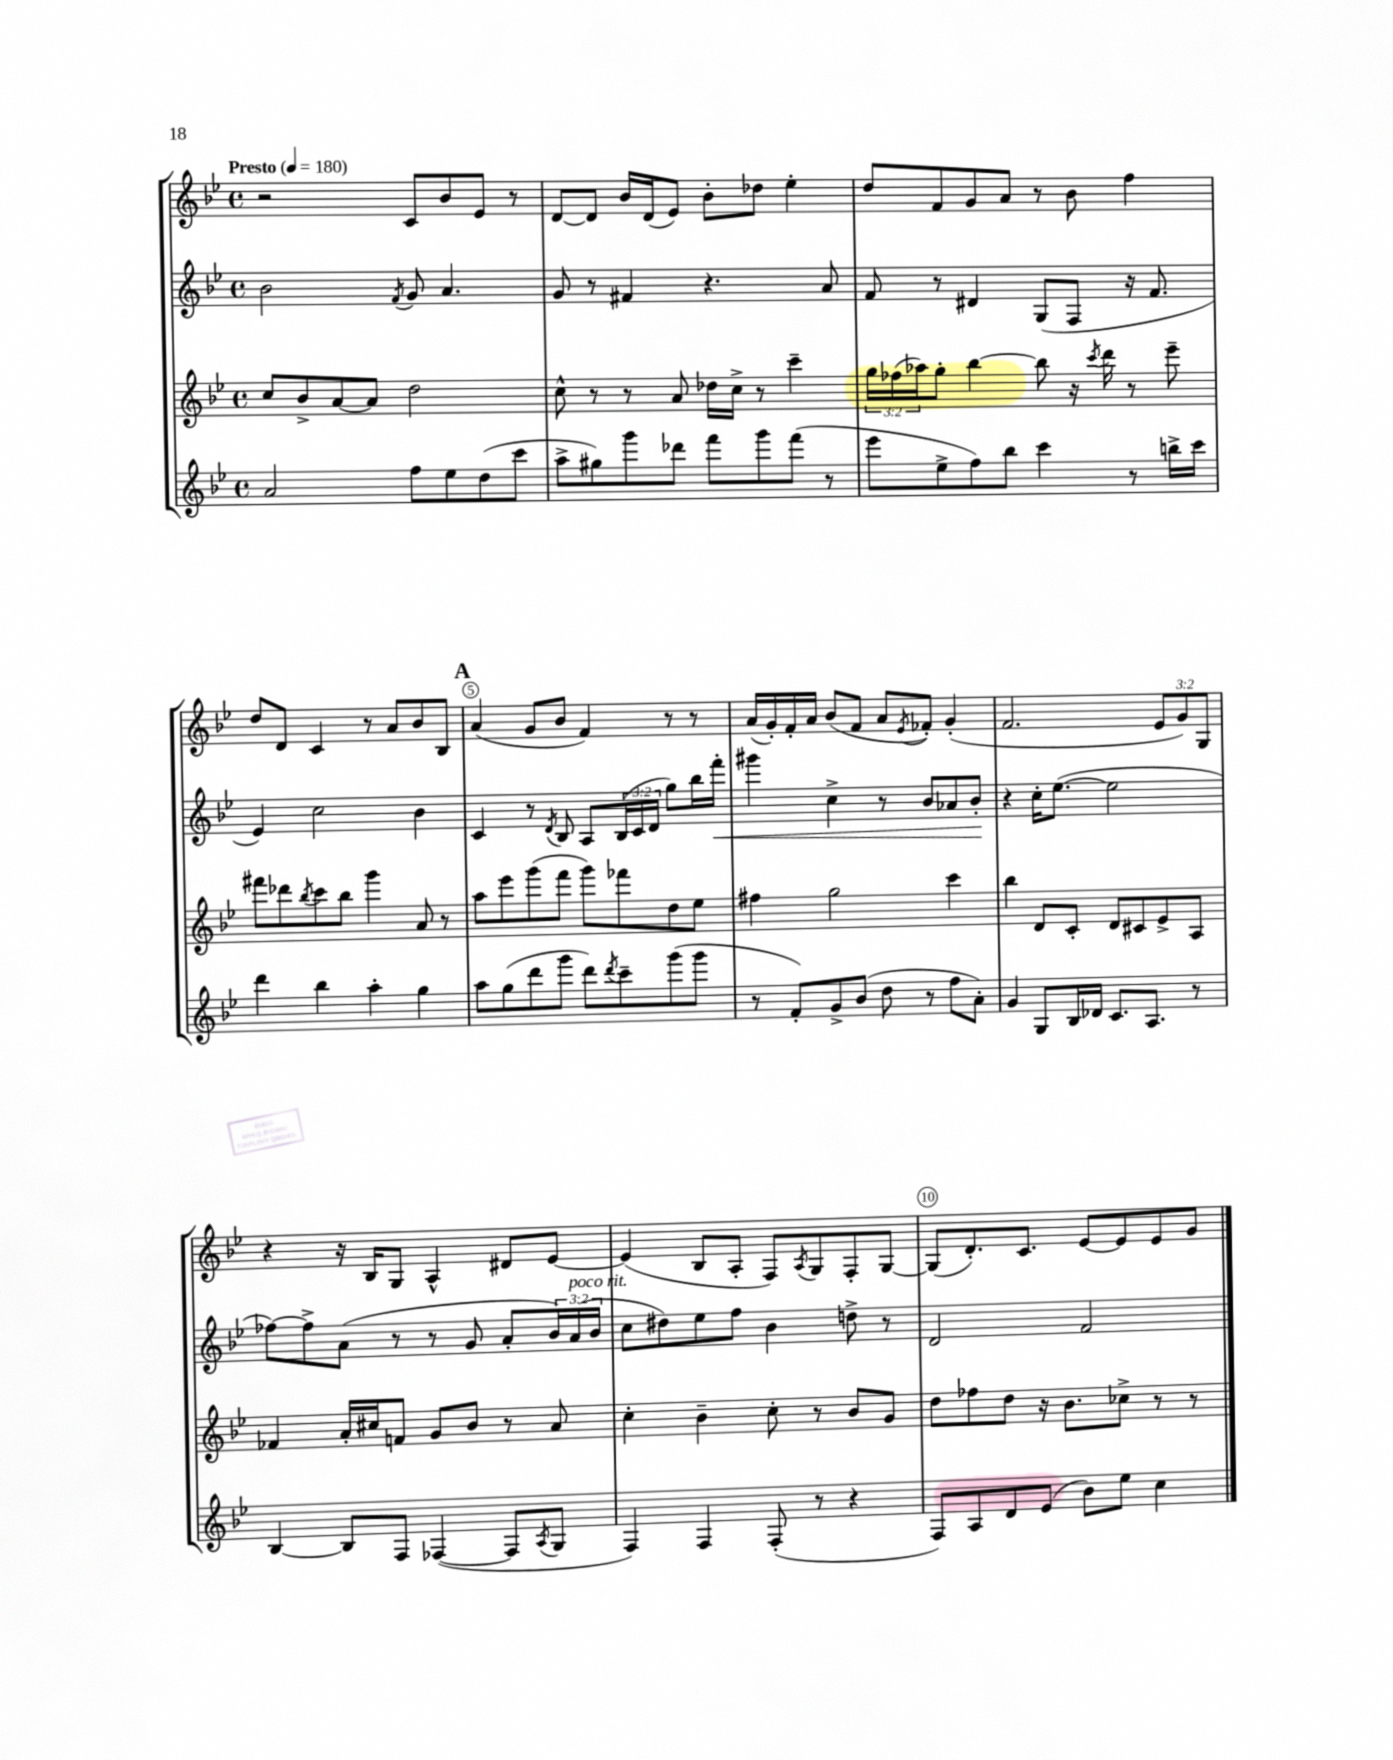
<<
\new StaffGroup <<
\new Staff = "s0" {
    \clef treble \key bes \major \defaultTimeSignature \time 4/4 \override Staff.TupletNumber.text = #tuplet-number::calc-fraction-text \tempo "Presto" 4 = 180
    r2 c'8 bes'8 ees'8 r8 |
    d'8~ d'8 bes'16 d'16( ees'8) bes'8-. des''8 ees''4-. |
    d''8 f'8 g'8 a'8 r8 bes'8 f''4 |
    d''8 d'8 c'4 r8 a'8 bes'8 bes8 |
    \mark \markup { \bold "A" } a'4( g'8 bes'8 f'4) r8 r8 |
    a'16( g'16-.) f'16-. a'16 bes'8( f'8 a'8 \acciaccatura { ees'8 } fes'8-.) g'4-.( |
    f'2. \tuplet 3/2 { ees'8 g'8) g8 } |
    r4 r16 bes16 g8 a4-^ dis'8 ees'8~ |
    ees'4( bes8 a8-. f8) \acciaccatura { a8 } g8 f8-. g8~ |
    g8( d'8.-.) c'8. ees'8~ ees'8 ees'8 g'8 \bar "|." |
}
\new Staff = "s1" {
    \clef treble \key bes \major \defaultTimeSignature \time 4/4 \override Staff.TupletNumber.text = #tuplet-number::calc-fraction-text
    bes'2 \acciaccatura { f'8 } g'8 a'4. |
    g'8 r8 fis'4 r4. a'8 |
    f'8 r8 dis'4 g8( f8 r16 f'8. |
    ees'4) c''2 bes'4 |
    \mark \markup { \bold "A" } c'4 r8 \acciaccatura { d'8 } bes8 a8 \tuplet 3/2 { bes16( c'16 d'16 } g''8) bes''16 f'''16-.\< |
    gis'''4 c''4-> r8 bes'8 aes'8 bes'8-.\! |
    r4 c''16-. ees''8.~( ees''2 |
    fes''8~) fes''8-> a'8( r8 r8 g'8 a'8-. \tuplet 3/2 { bes'16) a'16^\markup { \italic "poco rit." }( bes'16 } |
    c''8 dis''8) ees''8 f''8 bes'4 d''8-> r8 |
    d'2 f'2 \bar "|." |
}
\new Staff = "s2" {
    \clef treble \key bes \major \defaultTimeSignature \time 4/4 \override Staff.TupletNumber.text = #tuplet-number::calc-fraction-text
    c''8 bes'8-> a'8~ a'8 d''2 |
    c''8-^ r8 r8 a'8 des''16 c''16-> r8 c'''4-- |
    \tuplet 3/2 { g''16 fes''16( aes''16) } g''8-. bes''4~ bes''8 r16 \acciaccatura { c'''8 } d'''16 r8 ees'''8-- |
    fis'''8 des'''8 \acciaccatura { bes''8 } c'''8 bes''8 g'''4 a'8 r8 |
    \mark \markup { \bold "A" } a''8 ees'''8 g'''8( f'''8 g'''8) fes'''8 d''8 ees''8 |
    fis''4 g''2 c'''4 |
    bes''4 d'8 c'8-. d'8 cis'8 ees'8-> a8 |
    fes'4 a'16-. cis''16 f'8 g'8 bes'8 r8 a'8 |
    c''4-. bes'4-- c''8-. r8 bes'8 g'8 |
    d''8 fes''8 d''8 r16 bes'8. ces''8-> r8 r8 \bar "|." |
}
\new Staff = "s3" {
    \clef treble \key bes \major \defaultTimeSignature \time 4/4
    a'2 f''8 ees''8 d''8( c'''8 |
    a''8-> gis''8) g'''8 des'''8 f'''8 g'''8 f'''8( r8 |
    ees'''8 ees''8-> f''8) bes''8 c'''4 r8 b''16-> c'''16 |
    d'''4 bes''4 a''4-. g''4 |
    \mark \markup { \bold "A" } a''8 g''8( d'''8 g'''8 d'''8) \acciaccatura { d'''8 } c'''8-- g'''8( g'''8 |
    r8 f'8-.) g'8-> bes'8( d''8 r8 f''8 a'8-.) |
    g'4 g8 bes16 des'16 c'8. a8. r8 |
    bes4~ bes8 f8 fes4~( fes8 \acciaccatura { a8 } g8 |
    f4) f4 f8-.( r8 r4 |
    f8) a8 d'8 ees'8( bes'8) ees''8 c''4 \bar "|." |
}
>>
>>
\layout { \context { \Score \override BarNumber.break-visibility = ##(#f #t #t) barNumberVisibility = #(every-nth-bar-number-visible 5) \override BarNumber.stencil = #(make-stencil-circler 0.1 0.3 ly:text-interface::print) } }
